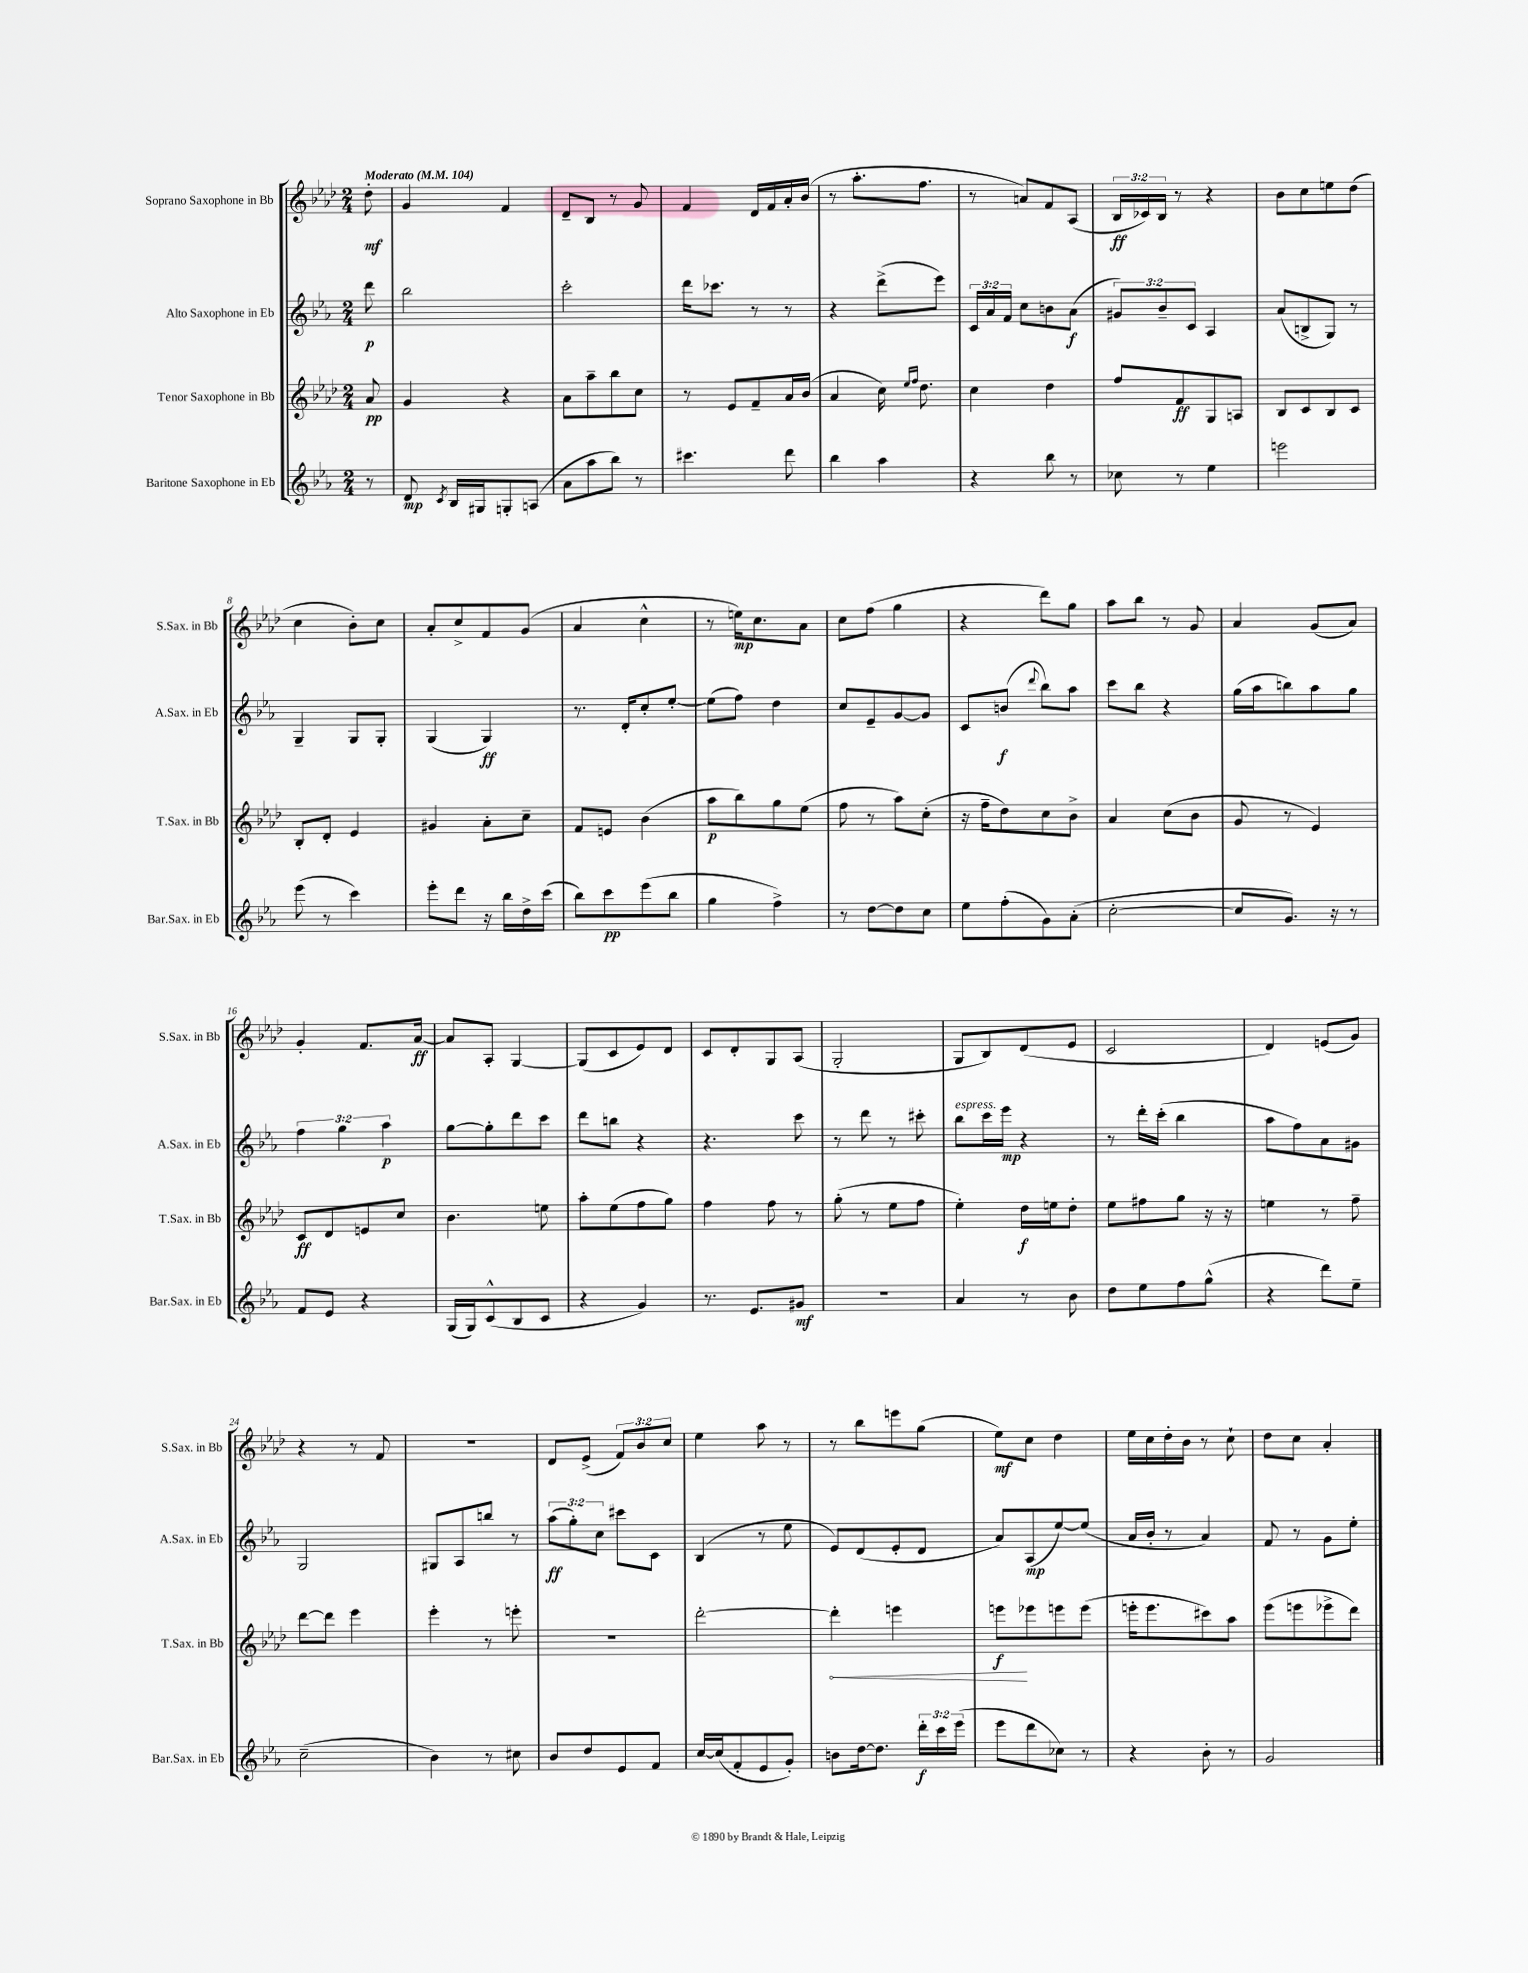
<<
\new StaffGroup <<
\new Staff = "s0" \with { instrumentName = "Soprano Saxophone in Bb" shortInstrumentName = "S.Sax. in Bb" } {
    \clef treble \key aes \major \numericTimeSignature \time 2/4 \override Staff.TupletNumber.text = #tuplet-number::calc-fraction-text \partial 8 \tempo "Moderato" 4 = 104
    \autoBeamOff des''8-.\mf |
    g'4 f'4 |
    des'8[-- bes8] r8 g'8 |
    f'4 des'16[ f'16 aes'16-. bes'16]( |
    r8 aes''8.[-. f''8.] |
    r8 a'8[) f'8 aes8]( |
    \tuplet 3/2 { bes16[\ff ces'16) bes16] } r8 r4 |
    bes'8[ c''8 e''8 des''8]( |
    c''4 bes'8[-.) c''8] |
    aes'8[-. c''8-> f'8 g'8]( |
    aes'4 c''4-^ |
    r8 e''16[\mp) c''8. aes'8] |
    c''8[ f''8]( g''4 |
    r4 des'''8[) g''8] |
    aes''8[ bes''8] r8 g'8 |
    aes'4 g'8[( aes'8]) |
    g'4-. f'8.[ aes'16]~\ff |
    aes'8[ aes8]-. g4~ |
    g8[( c'8 ees'8) des'8] |
    c'8[ des'8-. g8 aes8]( |
    g2-. |
    g8[ bes8) des'8( ees'8] |
    c'2 |
    des'4) e'8[( g'8]) |
    r4 r8 f'8 |
    R2 |
    des'8[ ees'8]->( \tuplet 3/2 { f'8[) bes'8 c''8] } |
    ees''4 aes''8 r8 |
    r8 bes''8[ e'''8 g''8]( |
    ees''8[\mf) c''8] des''4 |
    ees''16[ c''16 des''16-. bes'16] r8 c''8-! |
    des''8[ c''8] aes'4-. \bar "|." |
}
\new Staff = "s1" \with { instrumentName = "Alto Saxophone in Eb" shortInstrumentName = "A.Sax. in Eb" } {
    \clef treble \key ees \major \numericTimeSignature \time 2/4 \override Staff.TupletNumber.text = #tuplet-number::calc-fraction-text \partial 8
    \autoBeamOff d'''8\p |
    bes''2 |
    c'''2-. |
    d'''16[ ces'''8.] r8 r8 |
    r4 d'''8[->( ees'''8]) |
    \tuplet 3/2 { c'16[ aes'16 f'16] } c''8[ b'8 aes'8]\f( |
    \tuplet 3/2 { gis'8[) bes'8-- c'8] } aes4 |
    aes'8[( b8-> g8]) r8 |
    g4-- g8[ g8]-. |
    g4( g4\ff) |
    r8. d'16[-. c''8-. ees''8]~-. |
    ees''8[( f''8]) d''4 |
    c''8[ ees'8-- g'8~ g'8] |
    c'8[ b'8]\f( \appoggiatura { d'''8 } bes''8[) aes''8] |
    c'''8[ bes''8] r4 |
    g''16[( aes''16 b''8) aes''8 g''8] |
    \tuplet 3/2 { f''4 g''4 aes''4\p } |
    g''8[~ g''8-. d'''8 c'''8] |
    d'''8[ b''8] r4 |
    r4. c'''8 |
    r8 d'''8 r8 cis'''8-. |
    bes''8[^\markup { \italic "espress." } c'''16 ees'''16]\mp r4 |
    r8 d'''16[-. c'''16]-.( bes''4 |
    aes''8[ f''8) aes'8 gis'8] |
    g2 |
    gis8[ aes8 b''8] r8 |
    \tuplet 3/2 { aes''8[\ff( g''8-.) c''8] } cis'''8[ c'8] |
    bes4( r8 ees''8 |
    ees'8[) d'8( ees'8-. d'8] |
    aes'8[) aes8\mp( ees''8~) ees''8]( |
    aes'16[ bes'16]-. r8 aes'4) |
    f'8 r8 g'8[ ees''8]-. \bar "|." |
}
\new Staff = "s2" \with { instrumentName = "Tenor Saxophone in Bb" shortInstrumentName = "T.Sax. in Bb" } {
    \clef treble \key aes \major \numericTimeSignature \time 2/4 \partial 8
    \autoBeamOff aes'8\pp |
    g'4 r4 |
    aes'8[ aes''8-- bes''8 c''8] |
    r8 ees'8[ f'8-- aes'16 bes'16]( |
    aes'4 c''16) \grace { ees''16[ f''16] } des''8. |
    c''4 des''4 |
    f''8[ f'8\ff g8 a8] |
    bes8[ c'8 bes8 c'8] |
    bes8[-. des'8]-. ees'4 |
    gis'4 aes'8[-. c''8]-- |
    f'8[ e'8] bes'4( |
    aes''8[\p bes''8) g''8 ees''8]( |
    f''8 r8 aes''8[) c''8]-.( |
    r16 f''16[-- des''8) c''8 bes'8]-> |
    aes'4 c''8[( bes'8] |
    g'8 r8 ees'4) |
    c'8[\ff des'8 e'8 c''8] |
    bes'4. e''8 |
    aes''8[-. ees''8( f''8 g''8]) |
    f''4 f''8 r8 |
    g''8-.( r8 ees''8[ f''8] |
    ees''4-.) des''16[\f e''16 des''8]-. |
    ees''8[ fis''8 g''8] r16 r16 |
    e''4 r8 f''8-- |
    des'''8[~ des'''8] ees'''4 |
    ees'''4-. r8 e'''8-. |
    R2 |
    des'''2~-. |
    \once \override Hairpin.circled-tip = ##t des'''4-.\< e'''4 |
    e'''8[\f\! ees'''8 e'''8 e'''8]( |
    e'''16[-. e'''8. cis'''8) aes''8] |
    ees'''8[( e'''8 ees'''8-> des'''8]) \bar "|." |
}
\new Staff = "s3" \with { instrumentName = "Baritone Saxophone in Eb" shortInstrumentName = "Bar.Sax. in Eb" } {
    \clef treble \key ees \major \numericTimeSignature \time 2/4 \override Staff.TupletNumber.text = #tuplet-number::calc-fraction-text \partial 8
    \autoBeamOff r8 |
    d'8\mp \acciaccatura { c'8 } bes16[ gis16 g8-. a8]( |
    aes'8[ aes''8 bes''8]) r8 |
    cis'''4. d'''8 |
    bes''4 aes''4 |
    r4 bes''8 r8 |
    ces''8 r8 ees''4 |
    e'''2 |
    ees'''8( r8 c'''4) |
    ees'''8[-. d'''8] r16 bes''16[ d''16-> c'''16]( |
    bes''8[) c'''8\pp ees'''8( bes''8] |
    g''4 f''4->) |
    r8 d''8[~ d''8 c''8] |
    ees''8[ f''8-.( g'8) aes'8]-.( |
    c''2~-. |
    c''8[ g'8.]) r16 r8 |
    f'8[ ees'8] r4 |
    g16[( g16) c'8-^( bes8 c'8] |
    r4 g'4) |
    r8. ees'8.[ gis'8]\mf |
    r2 |
    aes'4 r8 bes'8 |
    d''8[ ees''8 f''8 g''8]-^( |
    r4 d'''8[) ees''8]-- |
    c''2--( |
    bes'4) r8 cis''8 |
    bes'8[ d''8 ees'8 f'8] |
    c''16[~ c''16( f'8-. ees'8 g'8]-.) |
    b'8[ d''16~ d''8.] \tuplet 3/2 { d'''16[-.\f c'''16 ees'''16]( } |
    ees'''8[ d'''8 ces''8]) r8 |
    r4 bes'8-. r8 |
    g'2 \bar "|." |
}
>>
>>
